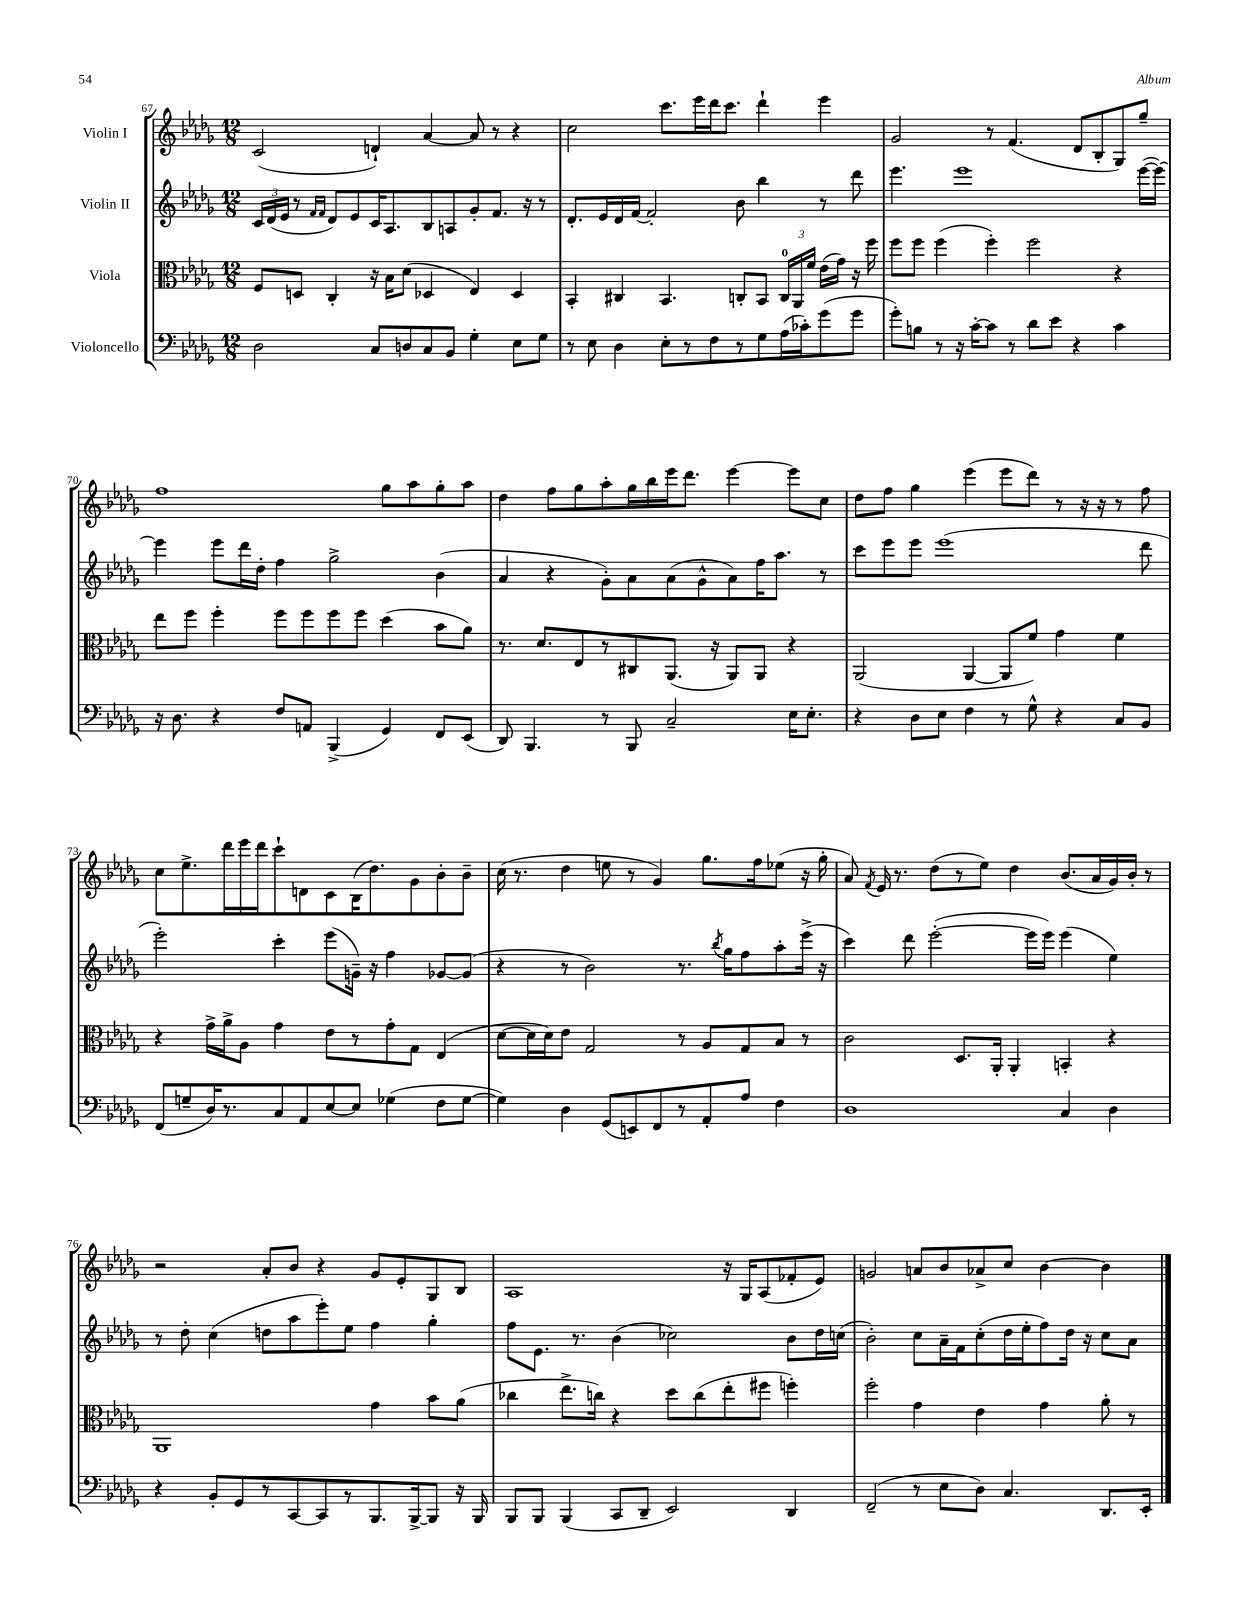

**kern	**kern	**kern	**kern
*staff4	*staff3	*staff2	*staff1
*clefF4	*clefC3	*clefG2	*clefG2
*k[b-e-a-d-g-]	*k[b-e-a-d-g-]	*k[b-e-a-d-g-]	*k[b-e-a-d-g-]
*M12/8	*M12/8	*M12/8	*M12/8
2D-	8F	24c	(2c
.	.	(24d-	.
.	.	24e-	.
.	8D	8r	.
.	.	16qqf	.
.	.	16qqf	.
.	4C'	8d-)	.
.	.	8e-	.
8C	16r	16c	4d`)
.	16B-	8.A-	.
8D	(8d-	.	.
8C	4D-	8B-	[4a-
8BB-	.	8A	.
4G-'	4E-)	8g-'	8a-]
.	.	8.f	8r
8E-	4D-	.	4r
.	.	16r	.
8G-	.	8r	.
=	=	=	=
8r	4BB-'	8.d-'	2cc
8E-	.	.	.
.	.	16e-	.
4D-	4C#	16d-	.
.	.	[16f	.
.	.	2f']	.
8E-'	4.BB-	.	8.ccc
8r	.	.	.
.	.	.	16eee-
8F	.	.	16ddd-
.	.	.	8.ccc
8r	8C'	8b-	.
8G-	8BB-	4bb-	4ddd-`
(16A-	24C	.	.
.	24AA-	.	.
16c-')	.	.	.
.	24f	.	.
(8g-	(16e-	8r	4eee-
.	16g-)	.	.
8g-	16r	8ddd-	.
.	16ff	.	.
=	=	=	=
8g-')	8ff	4.eee-	2g-
8B	8ff	.	.
8r	(4ff	.	.
16r	.	1eee-	.
[16c'	.	.	.
8c]	4ff')	.	8r
8r	.	.	(4.f
8d-	2ff	.	.
8e-	.	.	.
4r	.	.	8d-
.	.	.	8B-'
4c	4r	.	8G-)
.	.	([16eee-	8gg-~
.	.	16eee-_)	.
=	=	=	=
16r	8ee-	4eee-]	1ff
8.D-	.	.	.
.	8ff	.	.
4r	4ff'	8eee-	.
.	.	16ddd-	.
.	.	16dd-'	.
8F	8ff	4ff	.
8AA	8ff	.	.
(4BBB-^	8ff	2gg-^	.
.	8ff	.	.
4GG-)	(4dd-	.	8gg-
.	.	.	8aa-
8FF	8b-	(4b-	8gg-'
(8EE-	8a-)	.	8aa-
=	=	=	=
8DD-)	8.r	4a-	4dd-
4.BBB-	.	.	.
.	8.d-	.	.
.	.	4r	8ff
.	8E-	.	8gg-
8r	8r	8g-')	8aa-'
8BBB-	8C#	8a-	16gg-
.	.	.	16bb-
2C~	(8.AA-	(8a-	16eee-
.	.	.	8.ddd-
.	.	8g-^^	.
.	16r	.	.
.	8AA-)	8a-)	[4eee-
.	8AA-	16ff	.
.	.	8.aa-	.
16E-	4r	.	8eee-]
8.E-'	.	.	.
.	.	8r	8cc
=	=	=	=
4r	(2AA-	8ccc	8dd-
.	.	8eee-	8ff
8D-	.	8eee-	4gg-
8E-	.	(1eee-	.
4F	[4AA-	.	(4eee-
8r	8AA-]	.	8eee-
8G-^^	8f)	.	8ddd-)
4r	4g-	.	8r
.	.	.	16r
.	.	.	16r
8C	4f	.	8r
8BB-	.	8ddd-	8ff
=	=	=	=
(8FF	4r	2eee-')	8cc
8G~	.	.	8.ee-^
16D-)	16g-^	.	.
8.r	16a-^	.	16ddd-
.	8A-	.	16eee-
.	.	.	16ddd-
8C	4g-	4ccc'	8ccc`
8AA-	.	.	8d
[8E-	8e-	(8eee-	8c
8E-]	8r	16g~)	(16B-
.	.	16r	8.dd-)
(4G-	8g-'	4ff	.
.	8G-	.	8g-
8F	(4E-	[8g-	8b-'
[8G-	.	(8g-]	8b-~
=	=	=	=
4G-])	[8d-	4r	(16cc
.	.	.	8.r
.	16d-]	.	.
.	16d-)	.	.
4D-	8e-	8r	4dd-
.	2G-	2b-)	.
(8GG-	.	.	8ee
8EE)	.	.	8r
8FF	.	.	4g-)
8r	8r	8.r	.
8AA-'	8A-	.	8.gg-
.	.	8qbb-	.
.	.	16gg-	.
8A-	8G-	8ff	.
.	.	.	16ff
4F	8B-	8aa-'	(8ee-
.	8r	(16eee-^	16r
.	.	16r	16gg-'
=	=	=	=
1D-	2c	4ccc)	8a-)
.	.	.	8qf
.	.	.	16e-
.	.	.	8.r
.	.	8ddd-	.
.	.	([2eee-'	(8dd-
.	8.D-	.	8r
.	.	.	8ee-)
.	16AA-'	.	.
.	4AA-'	.	4dd-
.	.	16eee-]	.
.	.	16eee-)	.
4C	4BB'	(4eee-	(8.b-
.	.	.	16a-
4D-	4r	4ee-)	16g-)
.	.	.	16b-'
.	.	.	8r
=	=	=	=
4r	1AA-	8r	2r
.	.	8dd-'	.
8BB-'	.	(4cc	.
8GG-	.	.	.
8r	.	8dd	8a-'
[8CC	.	8aa-	8b-
8CC]	.	8eee-')	4r
8r	.	8ee-	.
8.BBB-	4g-	4ff	8g-
.	.	.	8e-'
[16BBB-^	.	.	.
8BBB-]	8b-	4gg-'	8G-
16r	(8a-	.	8B-
16BBB-	.	.	.
=	=	=	=
8BBB-	4cc-	8ff	1A-
8BBB-	.	8.e-	.
(4BBB-	8.ee-^	.	.
.	.	8.r	.
.	16cc)	.	.
8CC	4r	(4b-	.
8DD-~	.	.	.
2EE-)	8dd-	2cc-)	.
.	(8cc	.	.
.	8ee-'	.	16r
.	.	.	16G-
.	8ff#	.	(8A-
4DD-	4ff')	8b-	8f-'
.	.	16dd-	8e-)
.	.	(16cc	.
=	=	=	=
(2FF~	2ff'	2b-')	2g
8r	4g-	8cc	8a
8E-	.	16a-~	8b-
.	.	16f	.
8D-)	4e-	(8cc'	8a-^
4.C	.	16dd-	8cc
.	.	16ee-'	.
.	4g-	8ff)	[4b-
.	.	16dd-	.
.	.	16r	.
8.DD-	8a-'	8cc	4b-]
.	8r	8a-	.
16EE-'	.	.	.
==	==	==	==
*-	*-	*-	*-
